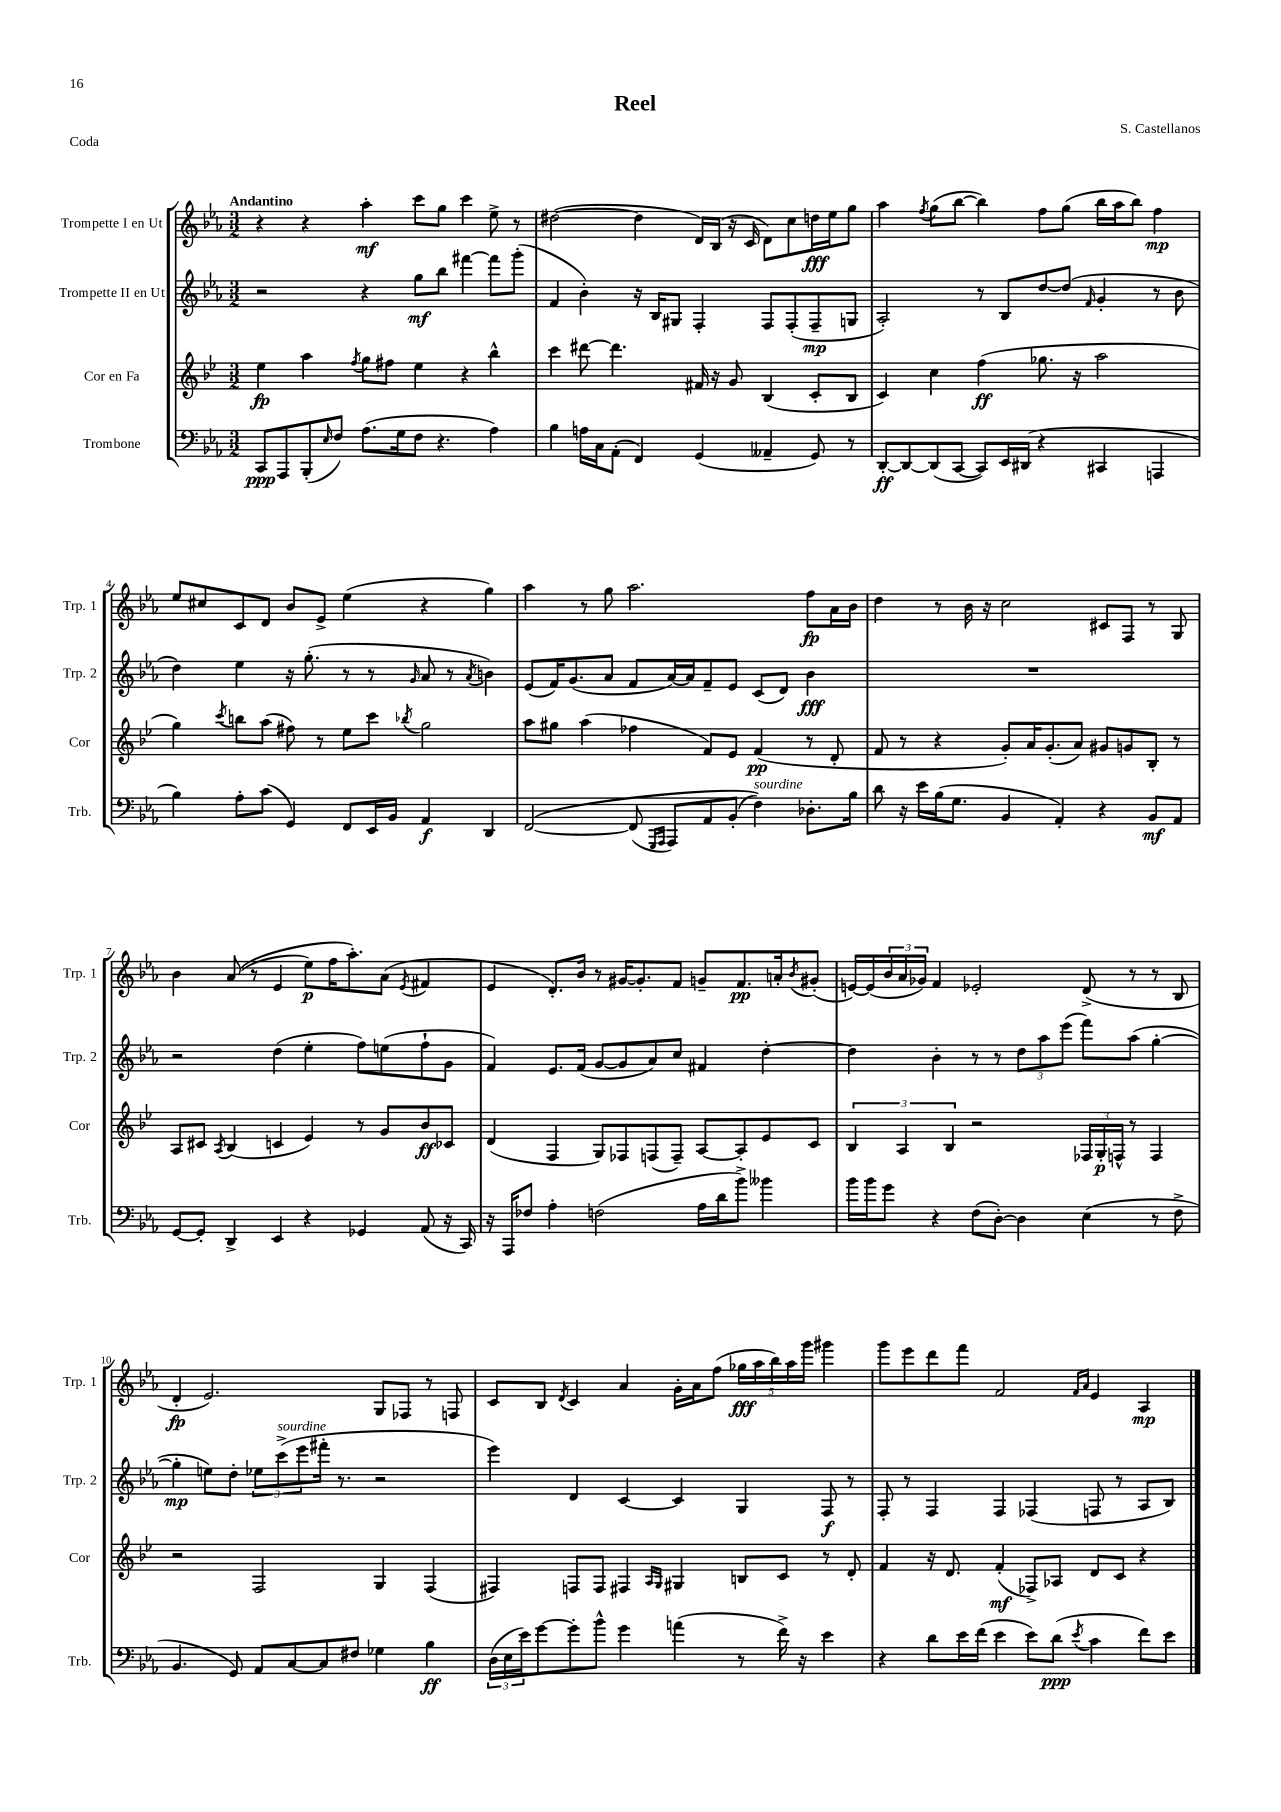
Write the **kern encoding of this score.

**kern	**dynam	**kern	**dynam	**kern	**dynam	**kern	**dynam
*part4	*part4	*part3	*part3	*part2	*part2	*part1	*part1
*staff4	*staff4	*staff3	*staff3	*staff2	*staff2	*staff1	*staff1
*I"Trombone	*	*I"Cor en Fa	*	*I"Trompette II en Ut	*	*I"Trompette I en Ut	*
*I'Trb.	*	*I'Cor	*	*I'Trp. 2	*	*I'Trp. 1	*
*clefF4	*	*clefG2	*	*clefG2	*	*clefG2	*
*k[b-e-a-]	*	*k[b-e-]	*	*k[b-e-a-]	*	*k[b-e-a-]	*
*M3/2	*	*M3/2	*	*M3/2	*	*M3/2	*
=1	=1	=1	=1	=1	=1	=1	=1
!	!	!	!	!	!	!LO:TX:a:B:t=Andantino	!
8CC/L	ppp	4ee-\	fp	2r	.	4r	.
8AAA-/	.	.	.	.	.	.	.
(8BBB-'/	.	4aa\	.	.	.	4r	.
16qqE-/	.	.	.	.	.	.	.
8F/J)	.	.	.	.	.	.	.
.	.	8qff/	.	.	.	.	.
(8.A-\L	.	8gg\L	.	4r	.	4aa-'\	mf
.	.	8ff#X\J	.	.	.	.	.
16G\k	.	.	.	.	.	.	.
8F\J	.	4ee-\	.	8gg\L	mf	8ccc\L	.
4.r	.	.	.	8bb-\J	.	8gg\J	.
.	.	4r	.	[4fff#X\	.	4ccc\	.
4A-\)	.	4bb-^^\	.	8fff#\L]	.	8ee-^\	.
.	.	.	.	(8ggg'\J	.	8r	.
=2	=2	=2	=2	=2	=2	=2	=2
4B-\	.	4ccc\	.	4f/	.	([2dd#X\	.
16An\LL	.	[8ddd#X\	.	4b-'\)	.	.	.
16C\J	.	.	.	.	.	.	.
(8AA-'\J	.	4.ddd#\]	.	.	.	.	.
4FF/)	.	.	.	16r	.	4dd#\]	.
.	.	.	.	16B-/KL	.	.	.
.	.	.	.	8G#X/J	.	.	.
(4GG/	.	16f#X/	.	4F'/	.	16d/LL)	.
.	.	16r	.	.	.	(16B-/JJ	.
.	.	8g/	.	.	.	16r	.
.	.	.	.	.	.	16c/	.
4AA--X~/	.	(4B-/	.	8F/L	.	8d\L)	.
.	.	.	.	(8F'/	.	8cc\	.
8GG/)	.	8c'/L	.	8F~/	mp	16ddn\L	fff
.	.	.	.	.	.	16ee-\J	.
8r	.	8B-/J	.	8Gn/J	.	8gg\J	.
=3	=3	=3	=3	=3	=3	=3	=3
[8DD'/L	ff	4c/)	.	2A-'/)	.	4aa-\	.
8DD/_	.	.	.	.	.	.	.
.	.	.	.	.	.	8qff/	.
(8DD/]	.	4cc\	.	.	.	(8gg\L	.
[8CC/J	.	.	.	.	.	[8bb-\J	.
8CC/L])	.	(4ff\	ff	8r	.	4bb-\])	.
16EE-/L	.	.	.	8B-/L	.	.	.
(16DD#X/JJ	.	.	.	.	.	.	.
4r	.	8.gg-X\	.	[8dd/	.	8ff\L	.
.	.	.	.	(8dd/J]	.	(8gg\J	.
.	.	16r	.	.	.	.	.
.	.	.	.	16qqf/	.	.	.
4CC#X/	.	2aa\	.	4g'/	.	16bb-\LL	.
.	.	.	.	.	.	16aa-\J	.
.	.	.	.	.	.	8bb-\J)	.
4AAAn/	.	.	.	8r	.	4ff\	mp
.	.	.	.	8b-\	.	.	.
!!LO:LB:g=z
=4	=4	=4	=4	=4	=4	=4	=4
4B-\)	.	4gg\)	.	4dd\)	.	8ee-/L	.
.	.	.	.	.	.	8cc#X/	.
.	.	8qccc/	.	.	.	.	.
8A-'\L	.	8bbn\L	.	4ee-\	.	8c/	.
(8c\J	.	(8aa\J	.	.	.	8d/J	.
4GG/)	.	8ff#X\)	.	16r	.	8b-/L	.
.	.	.	.	(8.gg'\	.	.	.
.	.	8r	.	.	.	8e-^/J	.
8FF/L	.	8ee-\L	.	8r	.	(4ee-\	.
16EE-/L	.	8ccc\J	.	8r	.	.	.
16BB-/JJ	.	.	.	.	.	.	.
.	.	8qbb-X/	.	16qqg/	.	.	.
4AA-/	f	2gg\	.	8a-/	.	4r	.
.	.	.	.	8r	.	.	.
.	.	.	.	8qa-/	.	.	.
4DD/	.	.	.	4bn\)	.	4gg\)	.
=5	=5	=5	=5	=5	=5	=5	=5
([2FF/	.	8aa\L	.	(8e-/L	.	4aa-\	.
.	.	8gg#X\J	.	16f/K)	.	.	.
.	.	.	.	(8.g/	.	.	.
.	.	(4aa\	.	.	.	8r	.
.	.	.	.	8a-/J	.	8gg\	.
(8FF/]	.	4ff-X\	.	8f/L	.	2.aa-\	.
16qqGGG/LL	.	.	.	.	.	.	.
16qqAAA-/JJ	.	.	.	.	.	.	.
8AAA-/L)	.	.	.	[16a-/L)	.	.	.
.	.	.	.	16a-/J]	.	.	.
8AA-/	.	8f/L)	.	8f~/	.	.	.
(8BB-'/J	.	8e-/J	.	8e-/J	.	.	.
!LO:TX:a:i:t=sourdine	!	!	!	!	!	!	!
4F\))	.	(4f/	pp	(8c/L	.	.	.
.	.	.	.	8d/J)	.	.	.
8.D-X'\L	.	8r	.	4b-\	fff	8ff\L	fp
.	.	8d'/	.	.	.	16a-\L	.
16B-\Jk	.	.	.	.	.	16b-\JJ	.
=6	=6	=6	=6	=6	=6	=6	=6
8d\	.	8f/	.	1.r	.	4dd\	.
16r	.	8r	.	.	.	.	.
16e-\LL	.	.	.	.	.	.	.
(16B-\J	.	4r	.	.	.	8r	.
8.G\J	.	.	.	.	.	.	.
.	.	.	.	.	.	16b-\	.
.	.	.	.	.	.	16r	.
4BB-/	.	8g'/L)	.	.	.	2cc\	.
.	.	16a/K	.	.	.	.	.
.	.	(8.g'/	.	.	.	.	.
4AA-'/)	.	.	.	.	.	.	.
.	.	8a/J)	.	.	.	.	.
4r	.	8g#X/L	.	.	.	8c#X/L	.
.	.	8gn/	.	.	.	8F/J	.
8BB-/L	mf	8B-'/J	.	.	.	8r	.
8AA-/J	.	8r	.	.	.	8G/	.
!!LO:LB:g=z
=7	=7	=7	=7	=7	=7	=7	=7
[8GG/L	.	8A/L	.	2r	.	4b-\	.
8GG'/J]	.	8c#X/J	.	.	.	.	.
.	.	8qA/	.	.	.	.	.
4DD^/	.	(4B-/	.	.	.	((8a-/	.
.	.	.	.	.	.	8r	.
4EE-/	.	4cn/	.	(4dd\	.	4e-/	.
4r	.	4e-/)	.	4ee-'\	.	8ee-\L)	p
.	.	.	.	.	.	16ff\K	.
.	.	.	.	.	.	8.aa-'\)	.
4GG-X/	.	8r	.	8ff\L)	.	.	.
.	.	8g/L	.	(8een\	.	(8a-\J	.
.	.	.	.	.	.	8qe-/	.
(8AA-/	.	8b-/	ff	8ff`\	.	4f#X/	.
16r	.	8c-X/J	.	8g\J	.	.	.
16CC/)	.	.	.	.	.	.	.
=8	=8	=8	=8	=8	=8	=8	=8
16r	.	(4d/	.	4f/)	.	4e-/	.
16AAA-/KL	.	.	.	.	.	.	.
8F-X/J	.	.	.	.	.	.	.
4A-'\	.	4F/	.	8.e-/L	.	8.d'/L)	.
.	.	.	.	(16f/Jk	.	16b-/Jk	.
(2Fn\	.	8G/L)	.	[8g/L	.	8r	.
.	.	8F-X/	.	8g/]	.	[16g#X/KL	.
.	.	.	.	.	.	8.g#'/]	.
.	.	(8Fn/	.	8a-/)	.	.	.
.	.	8F~/J)	.	8cc/J	.	8f/J	.
16A-\LL	.	[8A/L	.	4f#X/	.	8gn~/L	.
16d\J	.	.	.	.	.	.	.
8b-^\J)	.	8A'/]	.	.	.	8.f/	pp
4b--X\	.	8e-/	.	[4dd'\	.	.	.
.	.	.	.	.	.	16an'/k	.
.	.	.	.	.	.	8qb-/	.
.	.	8c/J	.	.	.	(8g#X'/J	.
=9	=9	=9	=9	=9	=9	=9	=9
16b-\LL	.	6B-/	.	4dd\]	.	[16en/LL)	.
16b-\J	.	.	.	.	.	(16e/]	.
8g\J	.	.	.	.	.	24b-/	.
.	.	6A/	.	.	.	24a-/	.
.	.	.	.	.	.	24g-X/JJ)	.
4r	.	.	.	4b-'\	.	4f/	.
.	.	6B-/	.	.	.	.	.
(8F\L	.	2r	.	8r	.	2e-X'/	.
[8D'\J)	.	.	.	8r	.	.	.
4D\]	.	.	.	12dd\L	.	.	.
.	.	.	.	12aa-\	.	.	.
.	.	.	.	(12eee-\J	.	.	.
(4E-\	.	24F-X/LL	.	8fff\L)	.	(8d^/	.
.	.	24G'/	p	.	.	.	.
.	.	24Fn^^/JJ	.	.	.	.	.
.	.	8r	.	(8aa-\J	.	8r	.
8r	.	4F/	.	[4gg'\	.	8r	.
8F^\	.	.	.	.	.	8B-/	.
!!LO:LB:g=z
=10	=10	=10	=10	=10	=10	=10	=10
4.BB-/	.	2r	.	4gg'\]	mp	4d'/	fp
.	.	.	.	8een\L)	.	2.e-/)	.
8GG/)	.	.	.	8dd'\J	.	.	.
8AA-/L	.	2F/	.	12ee-X\L	.	.	.
!	!	!	!	!LO:TX:a:i:t=sourdine	!	!	!
.	.	.	.	(12ccc^\	.	.	.
[8C/	.	.	.	.	.	.	.
.	.	.	.	12eee-\	.	.	.
8C/]	.	.	.	16fff#X'\Jk	.	.	.
.	.	.	.	8.r	.	.	.
8F#X/J	.	.	.	.	.	.	.
4G-X\	.	4G/	.	2r	.	8G/L	.
.	.	.	.	.	.	8F-X/J	.
4B-\	ff	(4F/	.	.	.	8r	.
.	.	.	.	.	.	8Fn/	.
=11	=11	=11	=11	=11	=11	=11	=11
(24D\LL	.	4F#X/)	.	4eee-\)	.	8c/L	.
24E-\	.	.	.	.	.	.	.
24e-\J)	.	.	.	.	.	.	.
[8g\	.	.	.	.	.	8B-/J	.
.	.	.	.	.	.	8qd/	.
8g'\]	.	8Fn/L	.	4d/	.	4c/	.
8b-^^\J	.	8F/J	.	.	.	.	.
4g\	.	4F#X/	.	[4c/	.	4a-/	.
.	.	16qqA/LL	.	.	.	.	.
.	.	16qqG/JJ	.	.	.	.	.
(4an\	.	4G#X/	.	4c/]	.	16g'\LL	.
.	.	.	.	.	.	16a-\J	.
.	.	.	.	.	.	(8ff\J	.
8r	.	8Bn/L	.	4G/	.	20gg-X\LL	fff
.	.	.	.	.	.	20aa-\	.
.	.	.	.	.	.	20bb-\)	.
16f^\)	.	8c/J	.	.	.	.	.
.	.	.	.	.	.	20aa-\	.
16r	.	.	.	.	.	.	.
.	.	.	.	.	.	20ggg\JJ	.
4e-\	.	8r	.	8F/	f	4ggg#X\	.
.	.	8d'/	.	8r	.	.	.
=12	=12	=12	=12	=12	=12	=12	=12
4r	.	4f/	.	8F'/	.	8ggg\L	.
.	.	.	.	8r	.	8eee-\	.
8d\L	.	16r	.	4F/	.	8ddd\	.
.	.	8.d/	.	.	.	.	.
16e-\L	.	.	.	.	.	8fff\J	.
(16f\JJ	.	.	.	.	.	.	.
4e-\	.	(4f'/	mf	4F/	.	2f/	.
8e-\L)	.	8F-X^/L)	.	(4F-X/	.	.	.
(8d\J	ppp	8A-X/J	.	.	.	.	.
.	.	.	.	.	.	16qqf/LL	.
8qe-/	.	.	.	.	.	16qqa-/JJ	.
4c\	.	8d/L	.	8Fn/	.	4e-/	.
.	.	8c/J	.	8r	.	.	.
8f\L)	.	4r	.	8A-/L	.	4A-/	mp
8e-\J	.	.	.	8B-/J)	.	.	.
==	==	==	==	==	==	==	==
*-	*-	*-	*-	*-	*-	*-	*-
